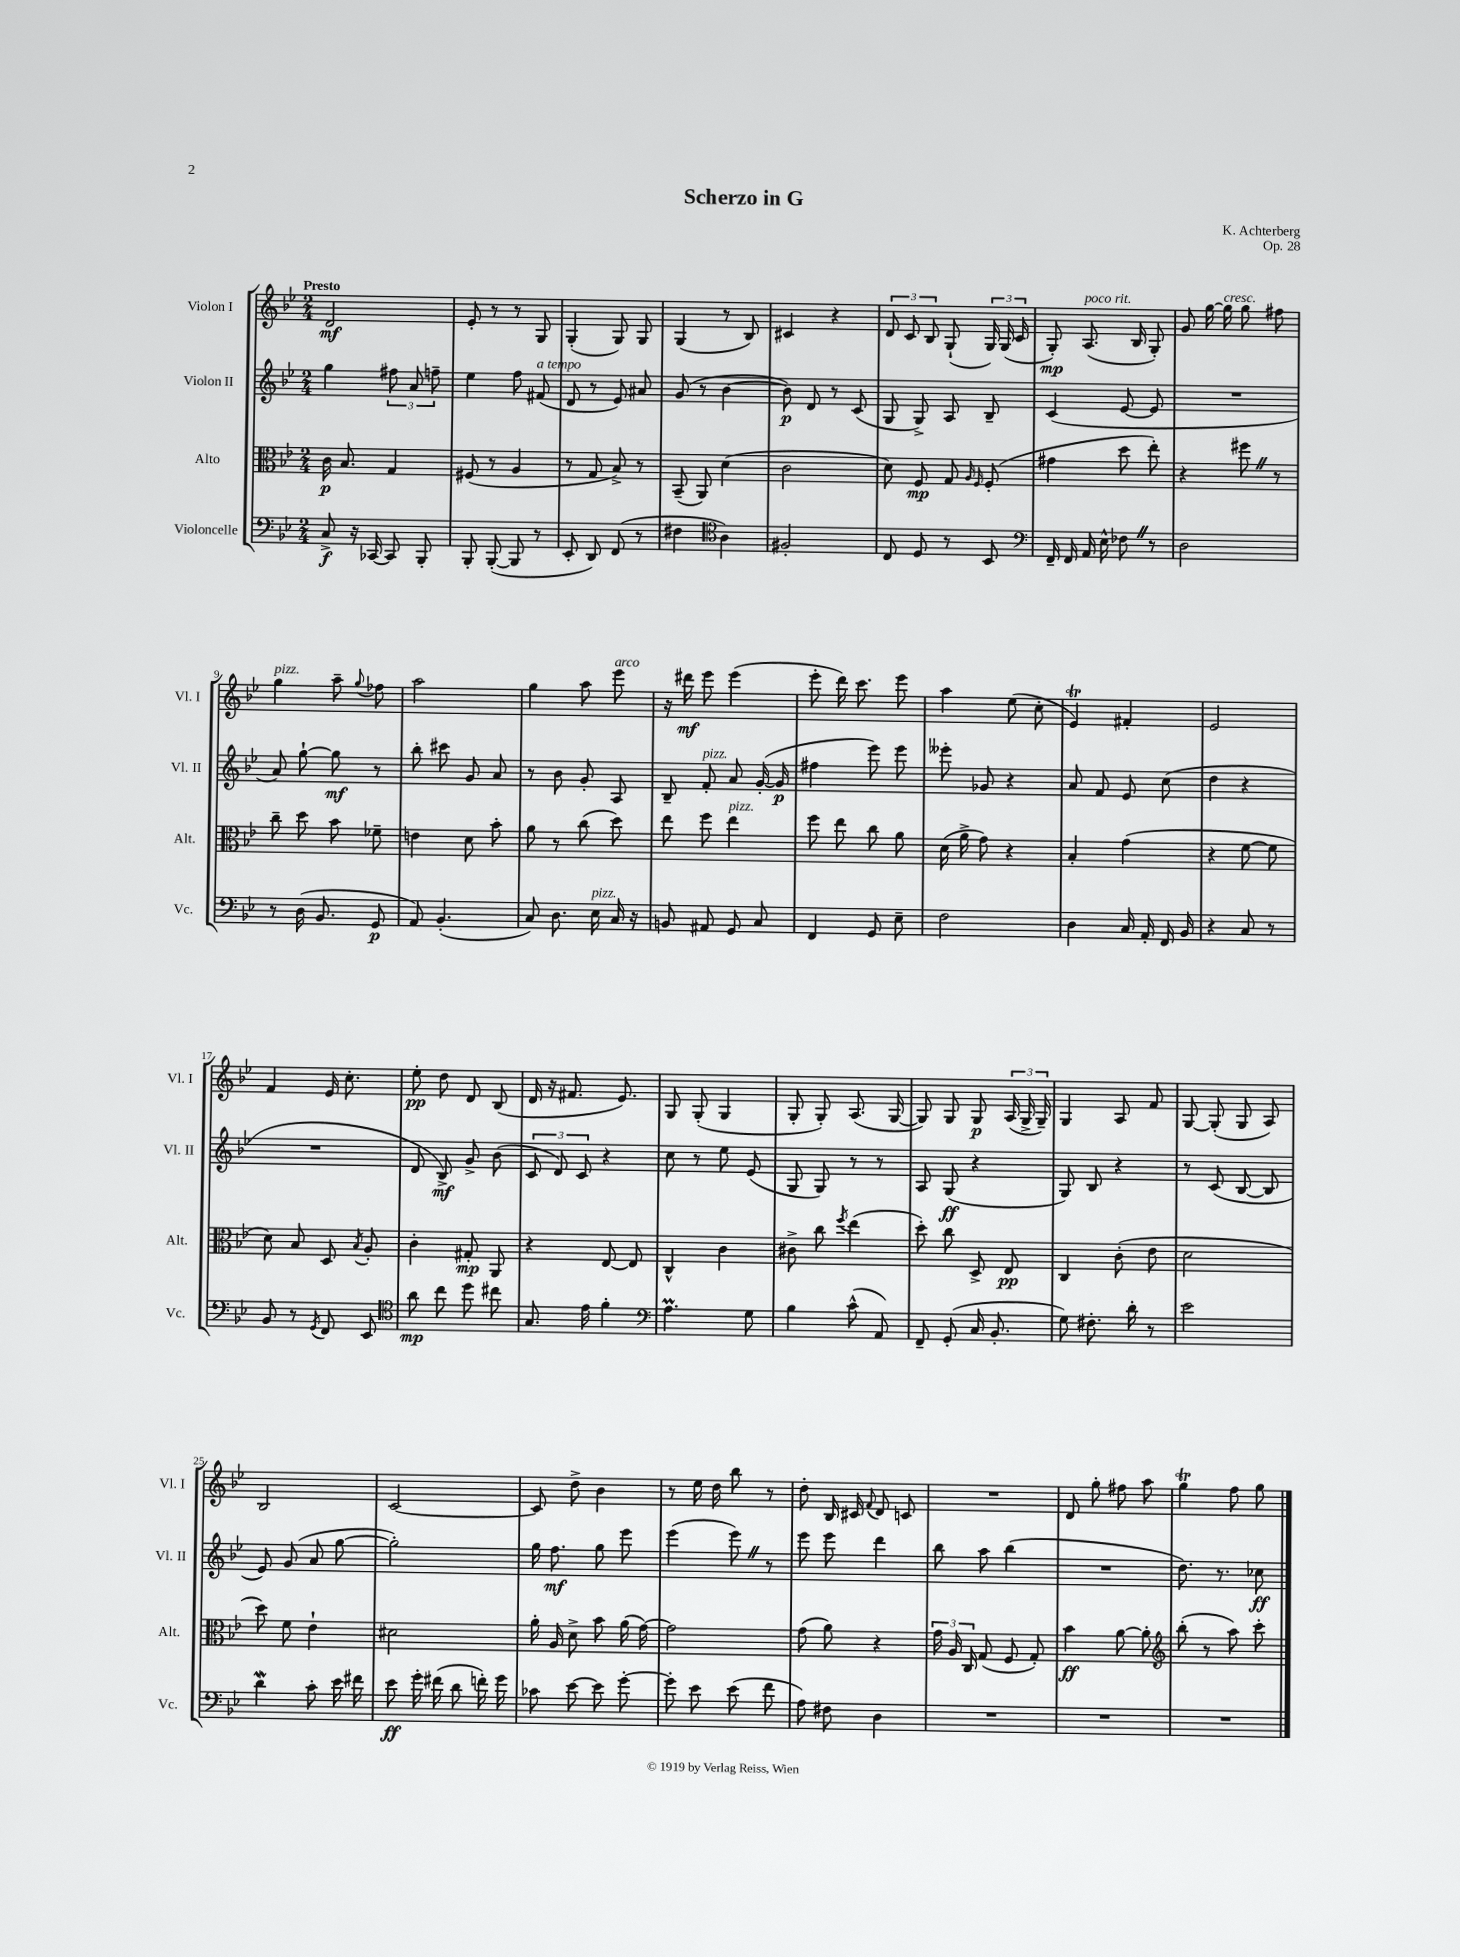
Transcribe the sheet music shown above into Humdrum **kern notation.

**kern	**dynam	**kern	**dynam	**kern	**dynam	**kern	**dynam
*part4	*part4	*part3	*part3	*part2	*part2	*part1	*part1
*staff4	*staff4	*staff3	*staff3	*staff2	*staff2	*staff1	*staff1
*I"Violoncelle	*	*I"Alto	*	*I"Violon II	*	*I"Violon I	*
*I'Vc.	*	*I'Alt.	*	*I'Vl. II	*	*I'Vl. I	*
*clefF4	*	*clefC3	*	*clefG2	*	*clefG2	*
*k[b-e-]	*	*k[b-e-]	*	*k[b-e-]	*	*k[b-e-]	*
*M2/4	*	*M2/4	*	*M2/4	*	*M2/4	*
=1	=1	=1	=1	=1	=1	=1	=1
!	!	!	!	!	!	!LO:TX:a:B:t=Presto	!
8C^/	f	16c\	p	4gg\	.	2d/	mf
.	.	8.B-/	.	.	.	.	.
16r	.	.	.	.	.	.	.
[16CC-X/	.	.	.	.	.	.	.
8CC-/]	.	4G/	.	12ff#X\	.	.	.
.	.	.	.	12a/	.	.	.
8BBB-'/	.	.	.	.	.	.	.
.	.	.	.	12ffn~\	.	.	.
=2	=2	=2	=2	=2	=2	=2	=2
8BBB-'/	.	(8F#X/	.	4ee-\	.	8e-'/	.
([8BBB-'/	.	8r	.	.	.	8r	.
8BBB-/]	.	4A/	.	8ff\	.	8r	.
!	!	!	!	!LO:TX:a:i:t=a tempo	!	!	!
8r	.	.	.	(8f#X/	.	8G/	.
=3	=3	=3	=3	=3	=3	=3	=3
8EE-'/	.	8r	.	8d/	.	(4G'/	.
8DD/)	.	8G/	.	8r	.	.	.
(8FF/	.	8B-^/)	.	8e-/)	.	8G/)	.
8r	.	8r	.	8a#X/	.	8G/	.
=4	=4	=4	=4	=4	=4	=4	=4
4F#X\	.	(8BB-~/	.	(8g/	.	(4G/	.
.	.	8AA/)	.	8r	.	.	.
*clefC4	*	*	*	*	*	*	*
4A\)	.	(4d\	.	[4b-\	.	8r	.
.	.	.	.	.	.	8B-/)	.
=5	=5	=5	=5	=5	=5	=5	=5
2F#X'/	.	2c\	.	8b-\])	p	4c#X/	.
.	.	.	.	8d/	.	.	.
.	.	.	.	8r	.	4r	.
.	.	.	.	(8c/	.	.	.
=6	=6	=6	=6	=6	=6	=6	=6
8C/	.	8d\)	.	8G/	.	12d/	.
.	.	.	.	.	.	12c/	.
8D/	.	8F/	mp	8G^/)	.	.	.
.	.	.	.	.	.	12B-/	.
8r	.	8G/	.	8A/	.	(8G`/	.
.	.	16qqA/	.	.	.	.	.
.	.	16qqF/	.	.	.	.	.
8BB-/	.	(8F'/	.	8B-~/	.	24G/)	.
.	.	.	.	.	.	(24G/	.
.	.	.	.	.	.	24c/	.
=7	=7	=7	=7	=7	=7	=7	=7
*clefF4	*	*	*	*	*	*	*
16FF~/	.	4g#X\	.	(4c/	.	8G'/)	mp
16FF/	.	.	.	.	.	.	.
!	!	!	!	!	!	!LO:TX:a:i:t=poco rit.	!
16AA/	.	.	.	.	.	(8.A/	.
16E-^^\	.	.	.	.	.	.	.
8F-XZ\	.	8dd\	.	[8e-/	.	.	.
.	.	.	.	.	.	16B-/	.
8r	.	8ee-'\)	.	8e-/]	.	8G'/)	.
=8	=8	=8	=8	=8	=8	=8	=8
2D\	.	4r	.	2r	.	8g/	.
.	.	.	.	.	.	[16gg\	.
!	!	!	!	!	!	!LO:TX:a:i:t=cresc.	!
.	.	.	.	.	.	16gg\]	.
.	.	8ff#XZ\	.	.	.	8gg\	.
.	.	8r	.	.	.	8ff#X\	.
!!LO:LB:g=z
=9	=9	=9	=9	=9	=9	=9	=9
!	!	!	!	!	!	!LO:TX:a:i:t=pizz.	!
8r	.	8cc~\	.	8a/)	.	4gg\	.
(16D\	.	8dd\	.	[8gg`\	.	.	.
8.BB-/	.	.	.	.	.	.	.
.	.	8b-\	.	8gg\]	mf	8aa~\	.
.	.	.	.	.	.	8qqgg/	.
8GG/	p	8f-X~\	.	8r	.	8ff-X\	.
=10	=10	=10	=10	=10	=10	=10	=10
8AA/)	.	4en\	.	8bb-'\	.	2aa\	.
(4.BB-'/	.	.	.	8ccc#X\	.	.	.
.	.	8d\	.	8g/	.	.	.
.	.	8b-'\	.	8a/	.	.	.
=11	=11	=11	=11	=11	=11	=11	=11
8C/)	.	8a\	.	8r	.	4gg\	.
8.D\	.	8r	.	8b-\	.	.	.
.	.	(8cc\	.	8g'/	.	8aa\	.
!LO:TX:a:i:t=pizz.	!	!	!	!	!	!	!
16E-\	.	.	.	.	.	.	.
!	!	!	!	!	!	!LO:TX:a:i:t=arco	!
16C/	.	8dd\)	.	8A/	.	8eee-\	.
16r	.	.	.	.	.	.	.
=12	=12	=12	=12	=12	=12	=12	=12
8BBn/	.	8ee-\	.	8B-~/	.	16r	.
.	.	.	.	.	.	16ddd#X\	mf
!	!	!	!	!LO:TX:a:i:t=pizz.	!	!	!
8AA#X/	.	8ff\	.	8f'/	.	8eee-\	.
!	!	!LO:TX:a:i:t=pizz.	!	!	!	!	!
8GG/	.	4ee-\	.	8a/	.	(4eee-\	.
8C/	.	.	.	([16g'/	.	.	.
.	.	.	.	16g/]	p	.	.
=13	=13	=13	=13	=13	=13	=13	=13
4FF/	.	8ff\	.	4ff#X\	.	8eee-'\	.
.	.	8ee-\	.	.	.	16ddd\)	.
.	.	.	.	.	.	8.ccc\	.
8GG/	.	8cc\	.	8eee-\)	.	.	.
8E-~\	.	8a\	.	8eee-\	.	8eee-\	.
=14	=14	=14	=14	=14	=14	=14	=14
2F\	.	(16d\	.	8eee--X'\	.	4aa\	.
.	.	16a^\	.	.	.	.	.
.	.	8g\)	.	8g-X/	.	.	.
.	.	4r	.	4r	.	(8ee-\	.
.	.	.	.	.	.	8cc'\	.
=15	=15	=15	=15	=15	=15	=15	=15
4D\	.	4B-'/	.	8a/	.	4e-T/)	.
.	.	.	.	8f/	.	.	.
16C/	.	(4g\	.	8e-/	.	4f#X'/	.
16AA'/	.	.	.	.	.	.	.
16FF/	.	.	.	(8cc\	.	.	.
16BB-/	.	.	.	.	.	.	.
=16	=16	=16	=16	=16	=16	=16	=16
4r	.	4r	.	4dd\	.	2e-/	.
8C/	.	[8f\	.	4r	.	.	.
8r	.	8f\]	.	.	.	.	.
!!LO:LB:g=z
=17	=17	=17	=17	=17	=17	=17	=17
8BB-/	.	8d\)	.	2r	.	4f/	.
8r	.	8B-/	.	.	.	.	.
8qGG/	.	.	.	.	.	.	.
8FF/	.	8D/	.	.	.	16e-/	.
.	.	.	.	.	.	8.cc'\	.
.	.	8qB-/	.	.	.	.	.
8EE-/	.	8A'/	.	.	.	.	.
=18	=18	=18	=18	=18	=18	=18	=18
*clefC4	*	*	*	*	*	*	*
8a\	mp	4c'\	.	8d/	.	8ee-'\	pp
8cc\	.	.	.	8B-^/)	mf	8dd\	.
8dd\	.	8G#X'/	mp	8g^/	.	8d/	.
8cc#X\	.	8AA/	.	(8b-\	.	(8B-/	.
=19	=19	=19	=19	=19	=19	=19	=19
8.G/	.	4r	.	12c/	.	16d/	.
.	.	.	.	.	.	16r	.
.	.	.	.	12d/)	.	.	.
.	.	.	.	.	.	8.f#X/	.
.	.	.	.	12c/	.	.	.
16e-\	.	.	.	.	.	.	.
4f'\	.	[8E-/	.	4r	.	.	.
.	.	.	.	.	.	8.e-/)	.
.	.	8E-/]	.	.	.	.	.
=20	=20	=20	=20	=20	=20	=20	=20
*clefF4	*	*	*	*	*	*	*
4.Am\	.	4C^^/	.	8cc\	.	8G/	.
.	.	.	.	8r	.	(8G'/	.
.	.	4c\	.	8ee-\	.	4G/	.
8G\	.	.	.	(8e-/	.	.	.
=21	=21	=21	=21	=21	=21	=21	=21
4B-\	.	8c#X^\	.	8G/	.	8G'/	.
.	.	8cc\	.	8G/)	.	8G'/)	.
.	.	8qff/	.	.	.	.	.
(8c^^\	.	(4ee-\	.	8r	.	(8.A/	.
8AA/)	.	.	.	8r	.	.	.
.	.	.	.	.	.	[16G/	.
=22	=22	=22	=22	=22	=22	=22	=22
8FF~/	.	8dd'\)	.	8A/	.	8G/])	.
(8GG'/	.	8cc\	.	(8G/	ff	8G/	.
16C/	.	8D^/	.	4r	.	8G/	p
8.BB-'/	.	.	.	.	.	.	.
.	.	8E-/	pp	.	.	(24A/	.
.	.	.	.	.	.	24G^/	.
.	.	.	.	.	.	24G~/)	.
=23	=23	=23	=23	=23	=23	=23	=23
8G\)	.	4C/	.	8G/)	.	4G/	.
8.F#X'\	.	.	.	8B-/	.	.	.
.	.	(8c'\	.	4r	.	8A/	.
16d'\	.	.	.	.	.	.	.
8r	.	8e-\	.	.	.	8f/	.
=24	=24	=24	=24	=24	=24	=24	=24
2e-\	.	2d\	.	8r	.	[8G/	.
.	.	.	.	(8c/	.	(8G'/]	.
.	.	.	.	[8B-/	.	8G/	.
.	.	.	.	8B-/]	.	8A/)	.
!!LO:LB:g=z
=25	=25	=25	=25	=25	=25	=25	=25
4dW\	.	8dd\)	.	8e-/)	.	2B-/	.
.	.	8f\	.	(8g/	.	.	.
8c'\	.	4e-`\	.	8a/	.	.	.
16e-\	.	.	.	[8gg\	.	.	.
16f#X\	.	.	.	.	.	.	.
=26	=26	=26	=26	=26	=26	=26	=26
8e-\	ff	2d#X\	.	2gg'\])	.	[2c/	.
16g'\	.	.	.	.	.	.	.
(16f#X\	.	.	.	.	.	.	.
8d\	.	.	.	.	.	.	.
16fn'\)	.	.	.	.	.	.	.
16g\	.	.	.	.	.	.	.
=27	=27	=27	=27	=27	=27	=27	=27
8c-X\	.	16a'\	.	16gg\	.	8c/]	.
.	.	16A/	.	8.ff\	mf	.	.
[8e-\	.	8d^\	.	.	.	8dd^\	.
8e-\]	.	8b-\	.	8gg\	.	4b-\	.
[8g'\	.	(16a\	.	8eee-\	.	.	.
.	.	[16g\)	.	.	.	.	.
=28	=28	=28	=28	=28	=28	=28	=28
8g'\]	.	2g\]	.	(4eee-\	.	8r	.
8e-\	.	.	.	.	.	16ee-\	.
.	.	.	.	.	.	16dd\	.
(8e-\	.	.	.	8eee-Z\)	.	8bb-\	.
8f\	.	.	.	8r	.	8r	.
=29	=29	=29	=29	=29	=29	=29	=29
8A\)	.	(8g\	.	8eee-\	.	8dd'\	.
8F#X\	.	8a\)	.	8eee-\	.	16B-/	.
.	.	.	.	.	.	16c#X/	.
.	.	.	.	.	.	8qqf/	.
4D\	.	4r	.	4ddd\	.	8d/	.
.	.	.	.	.	.	8cn/	.
=30	=30	=30	=30	=30	=30	=30	=30
2r	.	24g\	.	8bb-\	.	2r	.
.	.	24A/	.	.	.	.	.
.	.	24C/	.	.	.	.	.
.	.	(8G/	.	8aa\	.	.	.
.	.	8F/	.	(4bb-\	.	.	.
.	.	8G'/)	.	.	.	.	.
=31	=31	=31	=31	=31	=31	=31	=31
2r	.	4b-\	ff	2r	.	8d/	.
.	.	.	.	.	.	8gg'\	.
.	.	[8a\	.	.	.	8ff#X\	.
.	.	8a'\]	.	.	.	8aa\	.
=32	=32	=32	=32	=32	=32	=32	=32
*	*	*clefG2	*	*	*	*	*
2r	.	(8bb-'\	.	8.dd\)	.	4ggT\	.
.	.	8r	.	.	.	.	.
.	.	.	.	8.r	.	.	.
.	.	8aa\)	.	.	.	8ff\	.
.	.	8ccc'\	.	8cc-X\	ff	8gg\	.
==	==	==	==	==	==	==	==
*-	*-	*-	*-	*-	*-	*-	*-
